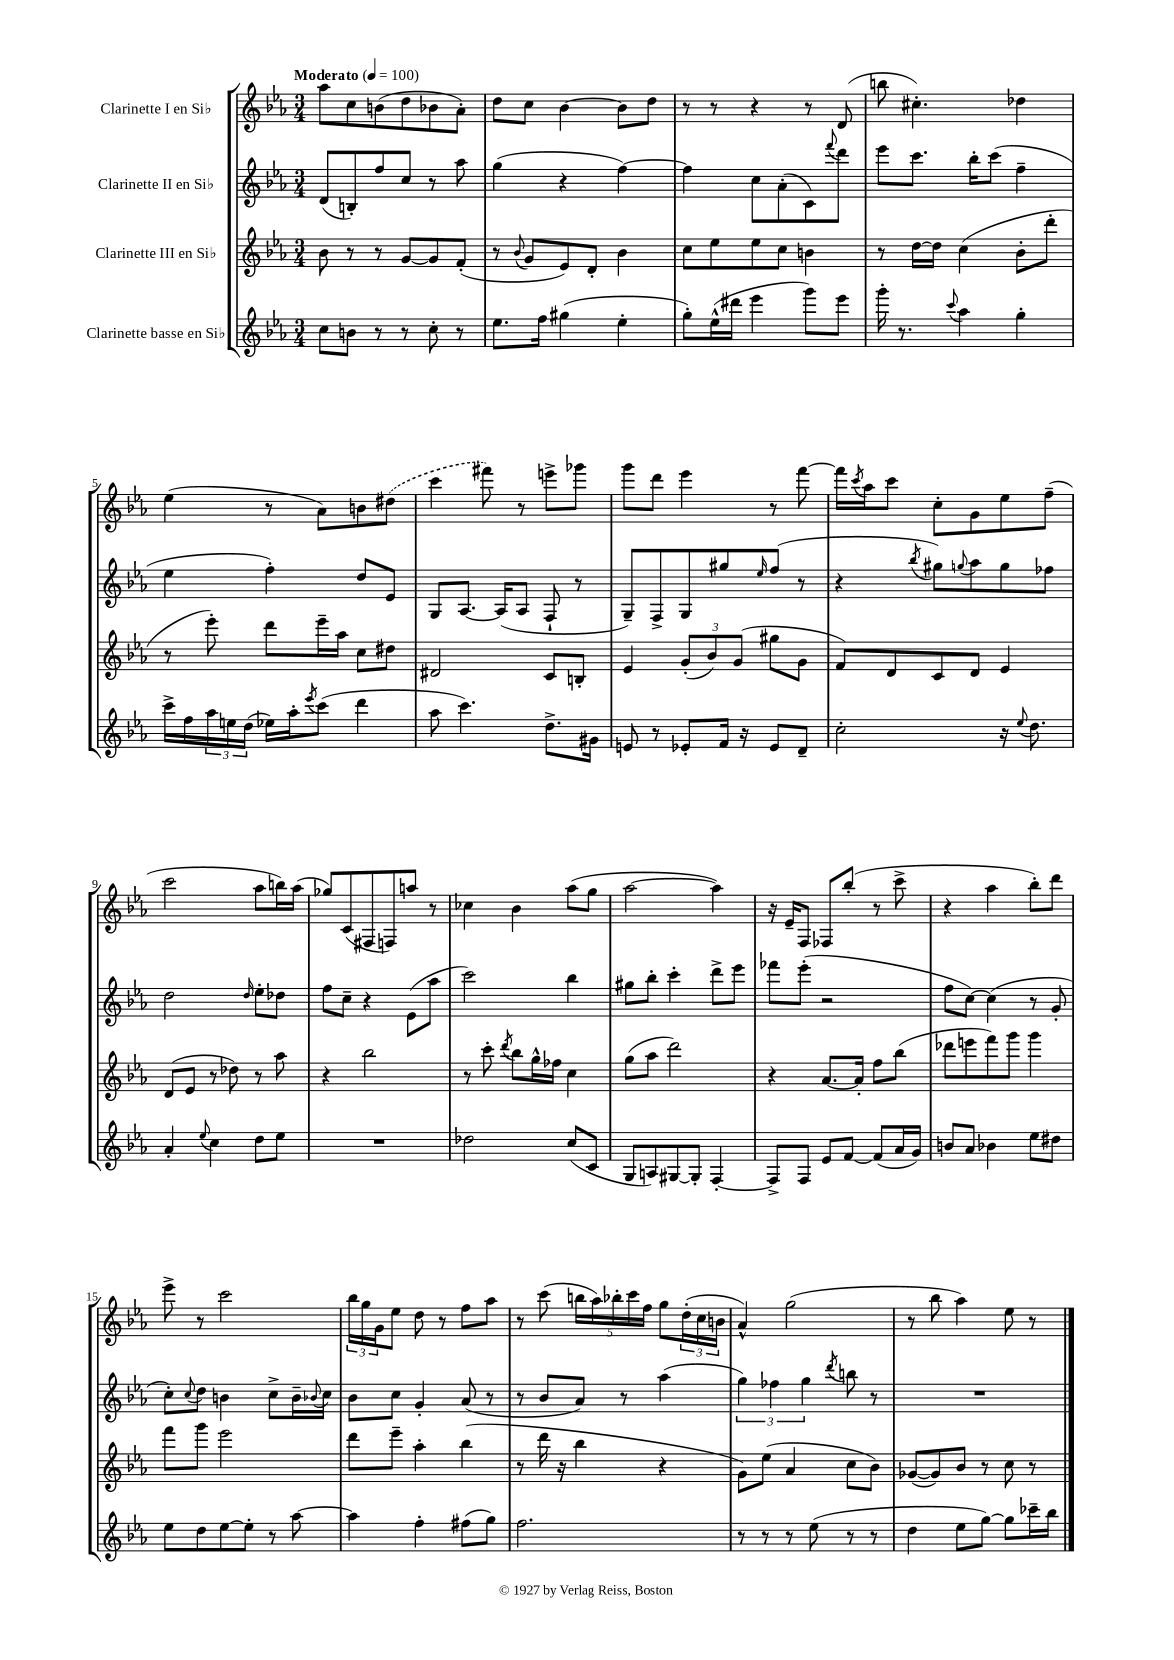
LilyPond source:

<<
\new StaffGroup <<
\new Staff = "s0" \with { instrumentName = "Clarinette I en Sib" } {
    \clef treble \key ees \major \numericTimeSignature \time 3/4 \tempo "Moderato" 4 = 100
    aes''8 c''8 b'8( d''8 bes'8 aes'8-.) |
    d''8 c''8 bes'4~ bes'8 d''8 |
    r8 r8 r4 r8 d'8( |
    b''8 cis''4.-.) des''4 |
    ees''4( r8 aes'8) b'8 \once \slurDashed dis''8( |
    c'''4 fis'''8) r8 e'''8-> ges'''8 |
    g'''8 d'''8 ees'''4 r8 f'''8~ |
    f'''16 \acciaccatura { c'''8 } aes''16 c'''8 c''8-. g'8 ees''8 f''8--( |
    c'''2 aes''8 b''16) aes''16( |
    ges''8) c'8( fis8 f8) a''8 r8 |
    ces''4 bes'4 aes''8( g''8 |
    aes''2~ aes''4) |
    r16 ees'16-- f8 fes8 bes''8-.( r8 c'''8-> |
    r4 aes''4 bes''8-.) d'''8 |
    ees'''8-> r8 c'''2 |
    \tuplet 3/2 { bes''16 g''16 g'16 } ees''8 d''8 r8 f''8 aes''8 |
    r8 c'''8( \tuplet 5/4 { b''16 aes''16) bes''16-. c'''16 f''16 } g''8 \tuplet 3/2 { d''16-.( c''16 b'16 } |
    aes'4-^) g''2( |
    r8 bes''8 aes''4) ees''8 r8 \bar "|." |
}
\new Staff = "s1" \with { instrumentName = "Clarinette II en Sib" } {
    \clef treble \key ees \major \numericTimeSignature \time 3/4
    d'8( b8-.) f''8 c''8 r8 aes''8 |
    g''4( r4 f''4~) |
    f''4 c''8 aes'8-.( c'8) \appoggiatura { f'''8 } d'''8 |
    ees'''8 c'''8. bes''16-. c'''8( f''4-- |
    ees''4 f''4-.) d''8 ees'8 |
    g8 aes8.~ aes16( aes8 f8-! r8 |
    g8--) f8-> g8 gis''8 \grace { ees''16 } f''8( r8 |
    r4 \acciaccatura { bes''8 } gis''8) \appoggiatura { g''8 } aes''8 g''8 fes''8 |
    d''2 \grace { d''16 } ees''8-. des''8 |
    f''8 c''8-- r4 ees'8( aes''8 |
    c'''2) bes''4 |
    gis''8 bes''8-. c'''4-. d'''8-> ees'''8 |
    fes'''8 ees'''8-.( r2 |
    f''8 c''8~) c''4( r8 g'8-. |
    c''8-.) \appoggiatura { c''8 } d''8 b'4 c''8-> b'16-- \appoggiatura { bes'8 } c''16 |
    bes'8 c''8 g'4-. aes'8( r8 |
    r8 bes'8 aes'8) r8 aes''4( |
    \tuplet 3/2 { g''4) fes''4 g''4 } \acciaccatura { d'''8 } b''8 r8 |
    R2. \bar "|." |
}
\new Staff = "s2" \with { instrumentName = "Clarinette III en Sib" } {
    \clef treble \key ees \major \numericTimeSignature \time 3/4
    bes'8 r8 r8 g'8~ g'8 f'8-.( |
    r8 \appoggiatura { bes'8 } g'8 ees'8) d'8-. bes'4 |
    c''8 ees''8 ees''8 c''8 b'4 |
    r8 d''16~ d''16 c''4( bes'8-. d'''8-. |
    r8 ees'''8-.) d'''8 ees'''16-- aes''16 c''8 dis''8 |
    dis'2 c'8 b8-. |
    ees'4 \tuplet 3/2 { g'8-.( bes'8) g'8( } gis''8 g'8 |
    f'8) d'8 c'8 d'8 ees'4 |
    d'8( ees'8 r8 des''8) r8 aes''8 |
    r4 bes''2 |
    r8 c'''8-. \acciaccatura { d'''8 } bes''8 g''16-^ fes''16 c''4 |
    g''8( aes''8 d'''2) |
    r4 aes'8.~ aes'16-. f''8 bes''8( |
    des'''8 e'''8 f'''8) g'''8 g'''4 |
    f'''8 g'''8 ees'''2 |
    d'''8 ees'''8-- aes''4-. bes''4( |
    r8 d'''16 r16 bes''4 r4 |
    g'8) ees''8( aes'4 c''8 bes'8) |
    ges'8~( ges'8) bes'8 r8 c''8 r8 \bar "|." |
}
\new Staff = "s3" \with { instrumentName = "Clarinette basse en Sib" } {
    \clef treble \key ees \major \numericTimeSignature \time 3/4
    c''8 b'8 r8 r8 c''8-. r8 |
    ees''8. f''16 gis''4( ees''4-. |
    g''8-.) ees''16-^( dis'''16 ees'''4 g'''8) ees'''8 |
    g'''16-. r8. \appoggiatura { c'''8 } aes''4 g''4-. |
    c'''16-> f''16 \tuplet 3/2 { aes''16 e''16 d''16( } ees''16) aes''16-. \acciaccatura { ees'''8 } c'''8( d'''4 |
    aes''8 c'''4.) d''8.-> gis'16 |
    e'8 r8 ees'8-. f'16 r16 ees'8 d'8-- |
    c''2-. r16 \appoggiatura { ees''8 } d''8. |
    aes'4-. \appoggiatura { ees''8 } c''4 d''8 ees''8 |
    R2. |
    des''2 c''8( c'8 |
    g8 a8) gis8~ gis8-. f4~-. |
    f8-> f8 ees'8 f'8~ f'8( aes'16 g'16) |
    b'8 aes'8 bes'4 ees''8 dis''8 |
    ees''8 d''8 ees''8~ ees''8-. r8 aes''8~ |
    aes''4 f''4-. fis''8( g''8) |
    f''2. |
    r8 r8 r8 ees''8( r8 r8 |
    d''4 ees''8 g''8~) g''8 ces'''16-- bes''16 \bar "|." |
}
>>
>>
